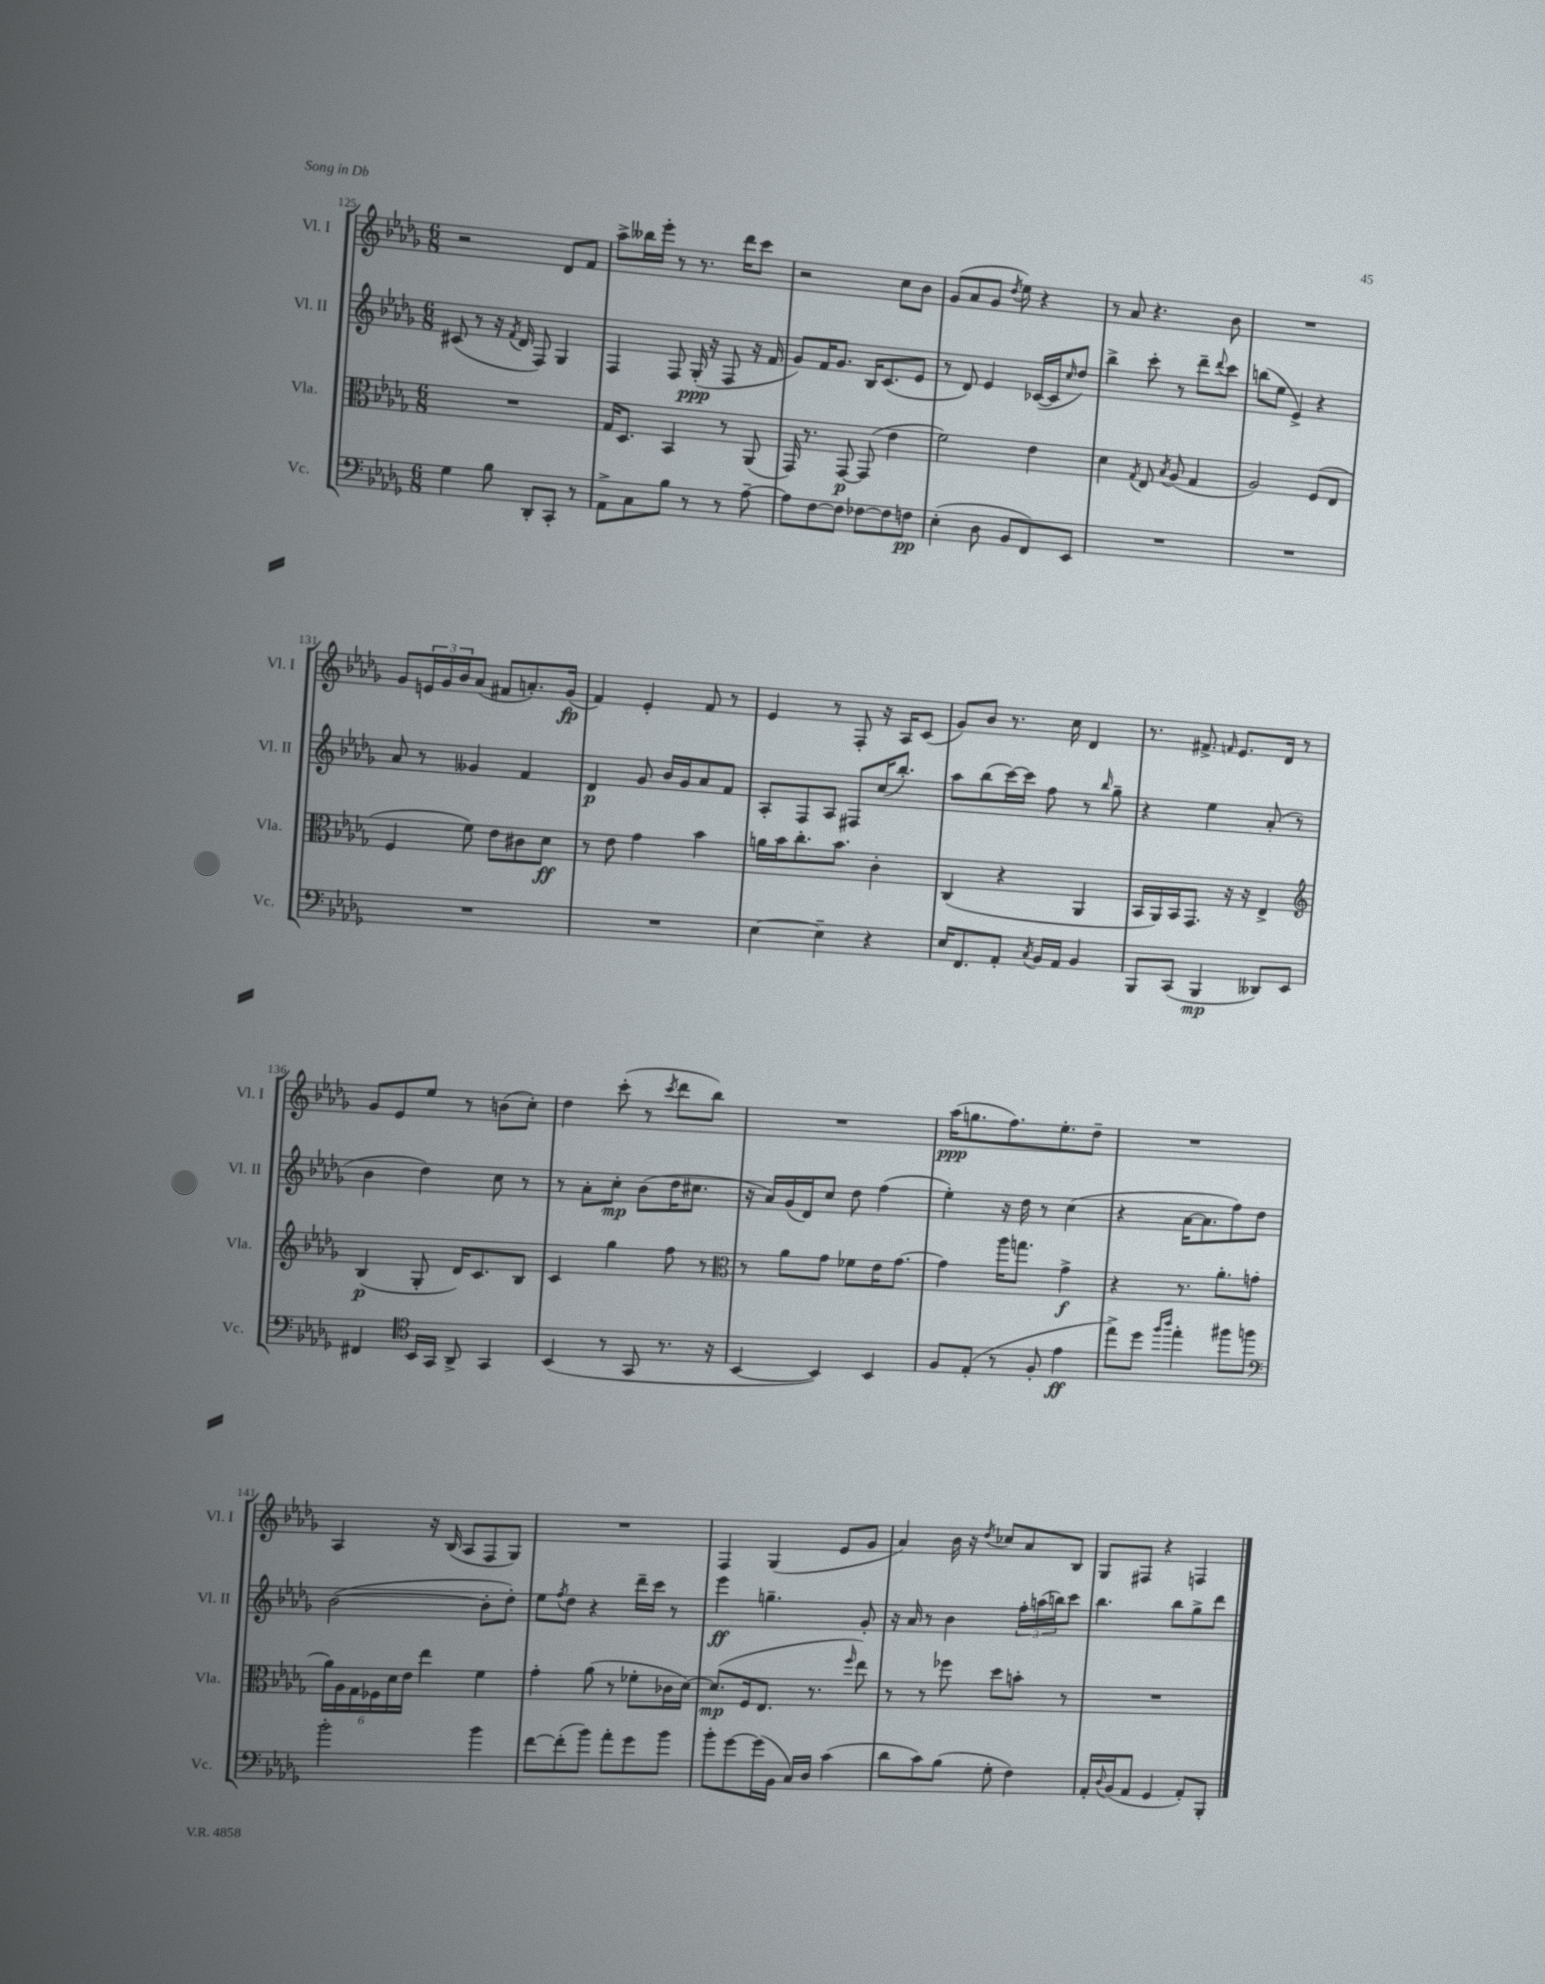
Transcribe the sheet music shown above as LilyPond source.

<<
\new StaffGroup <<
\new Staff = "s0" \with { instrumentName = "Vl. I" shortInstrumentName = "Vl. I" } {
    \clef treble \key des \major \numericTimeSignature \time 6/8
    r2 des'8 f'8 |
    aes''8-> beses''16 ees'''16-. r8 r8. des'''16 c'''8 |
    r2 c''8 bes'8 |
    ges'8( aes'8 ges'8 \acciaccatura { des''8 } ees''8) r4 |
    r8 aes'8 r4. bes'8 |
    R2. |
    ges'8 \tuplet 3/2 { e'16 ges'16 bes'16 } aes'8( fis'8 a'8.-.) ges'16\fp( |
    f'4) ees'4-. f'8 r8 |
    ees'4 r8 f8-. r16 aes16 c'8( |
    ges'8) bes'8 r8. c''16 des'4 |
    r8. fis'8.-> \grace { f'16 } ees'8. des'16 r8 |
    ges'8 ees'8 ees''8 r8 b'8( c''8-.) |
    des''4 c'''8-.( r8 \acciaccatura { c'''8 } des'''8 bes''8) |
    R2. |
    aes''16\ppp( g''8. f''8.) ees''8.-. des''8-- |
    R2. |
    aes4 r16 bes16( aes8 f8 ges8) |
    R2. |
    f4 ges4( ees'8 ges'8 |
    aes'4) bes'16 r16 \acciaccatura { des''8 } ces''8 aes'8 bes8 |
    ges8 fis8 r4 f4 \bar "|." |
}
\new Staff = "s1" \with { instrumentName = "Vl. II" shortInstrumentName = "Vl. II" } {
    \clef treble \key des \major \numericTimeSignature \time 6/8
    cis'8( r8 r16 \acciaccatura { f'8 } des'16 f8) ges4 |
    f4 f8 ges16-.\ppp( r16 f8 r16 f'16 |
    ges'8) f'16 ges'8. bes16 c'8.( ees'8 |
    r8 des'8) ees'4 ces'16~( ces'16 \grace { c''16 } des''8) |
    bes''4-> c'''8-. r8 des'''8-- \appoggiatura { des'''8 } c'''8 |
    b''8( ees''8 ees'4->) r4 |
    aes'8 r8 geses'4 f'4 |
    des'4\p ges'8 bes'16 ges'16 aes'8 f'8 |
    aes8-. f8 aes8 fis8 c''16( bes''8.-.) |
    aes''8 bes''8( c'''16~) c'''16 f''8 r8 \grace { bes''16 } ges''8-- |
    r4 ees''4 aes'8-.( r8 |
    bes'4 des''4) c''8 r8 |
    r8 aes'8-. c''8-.\mp bes'8( des''16 cis''8. |
    r16 aes'16) ges'16( des'16) c''8 des''8 f''4( |
    ees''4-.) r16 des''16 r8 c''4( |
    r4 aes'16~ aes'8. f''8) des''8 |
    bes'2~( bes'8-. des''8-.) |
    ees''8 \acciaccatura { f''8 } des''8 r4 des'''16-- c'''16 r8 |
    ees'''4\ff g''4.-- ges'8-. |
    r16 aes'16 r8 bes'4 \tuplet 3/2 { f''16-. a''16( b''16) } c'''8 |
    bes''4. bes''8 ges''8-> des'''8 \bar "|." |
}
\new Staff = "s2" \with { instrumentName = "Vla." shortInstrumentName = "Vla." } {
    \clef alto \key des \major \numericTimeSignature \time 6/8
    R2. |
    ges16 des8. bes,4 r8 aes,8( |
    ges,16) r8. ges,8~\p ges,8( ees'4 |
    f'2) ees'4 |
    des'4 \acciaccatura { ges8 } ees8 \acciaccatura { bes8 } aes8( ges4 |
    aes2) f8( ees8 |
    f4 f'8) ees'8 cis'8 des'8\ff |
    r8 ees'8 ges'4 bes'4 |
    a'16 bes'16 c''8.-. bes'8. c'4-. |
    c4( r4 aes,4 |
    bes,16 aes,16) bes,16 ges,8. r16 r16 ees4-> |
    \clef treble bes4\p( ges8-. des'16) c'8. bes8 |
    c'4 ges''4 f''8 r8 |
    \clef alto r8 aes'8 ges'8 fes'8 ees'16 ges'8.~ |
    ges'4 aes''16 g''8. ges'4->\f |
    r4 r8. aes'8.-. g'8( |
    \tuplet 6/4 { aes'16) aes16 ges16 fes16 des'16 ees'16 } ees''4 f'4 |
    ges'4-. aes'8( r8 fes'8-. ces'16 des'16~) |
    des'8.\mp( f16 ees8. r8. \grace { f''16 } ees''8) |
    r8 r8 fes''8 des''8 b'8-. r8 |
    R2. \bar "|." |
}
\new Staff = "s3" \with { instrumentName = "Vc." shortInstrumentName = "Vc." } {
    \clef bass \key des \major \numericTimeSignature \time 6/8
    ges4 bes8 des,8-. c,8-. r8 |
    aes,8-> c8 bes8 r8 r8 aes8~-- |
    aes8 f8~ f8 fes8~ fes8 f8\pp |
    ees4-.( des8 bes,8 f,8) ees,8 |
    R2. |
    R2. |
    R2. |
    R2. |
    ees4~ ees4-- r4 |
    ees16 f,8. aes,8-. \acciaccatura { c8 } bes,16 aes,16 bes,4 |
    bes,,8 c,8( bes,,4\mp deses,8) ees,8 |
    fis,4 \clef tenor bes,16 ges,16 aes,8-> ges,4 |
    bes,4( r8 ges,8 r8. r16 |
    bes,4~ bes,4) bes,4 |
    f8 ees8-.( r8 f8-. ees'4\ff |
    ees''8->) des''8 \grace { f''16 aes''16 } ees''4-. fis''8 f''8 |
    \clef bass bes'2-. bes'4 |
    f'8~ f'8-.( bes'8) aes'8-. ges'8 bes'8 |
    bes'8-. ges'8~ ges'16( bes,16 c16) des16 c'4( |
    des'8 c'8) bes8( ges8-. f4) |
    aes,16-. \appoggiatura { des8 } bes,16( aes,8 ges,4 aes,8-.) bes,,8-. \bar "|." |
}
>>
>>
\layout { \context { \Score currentBarNumber = #125 } }
